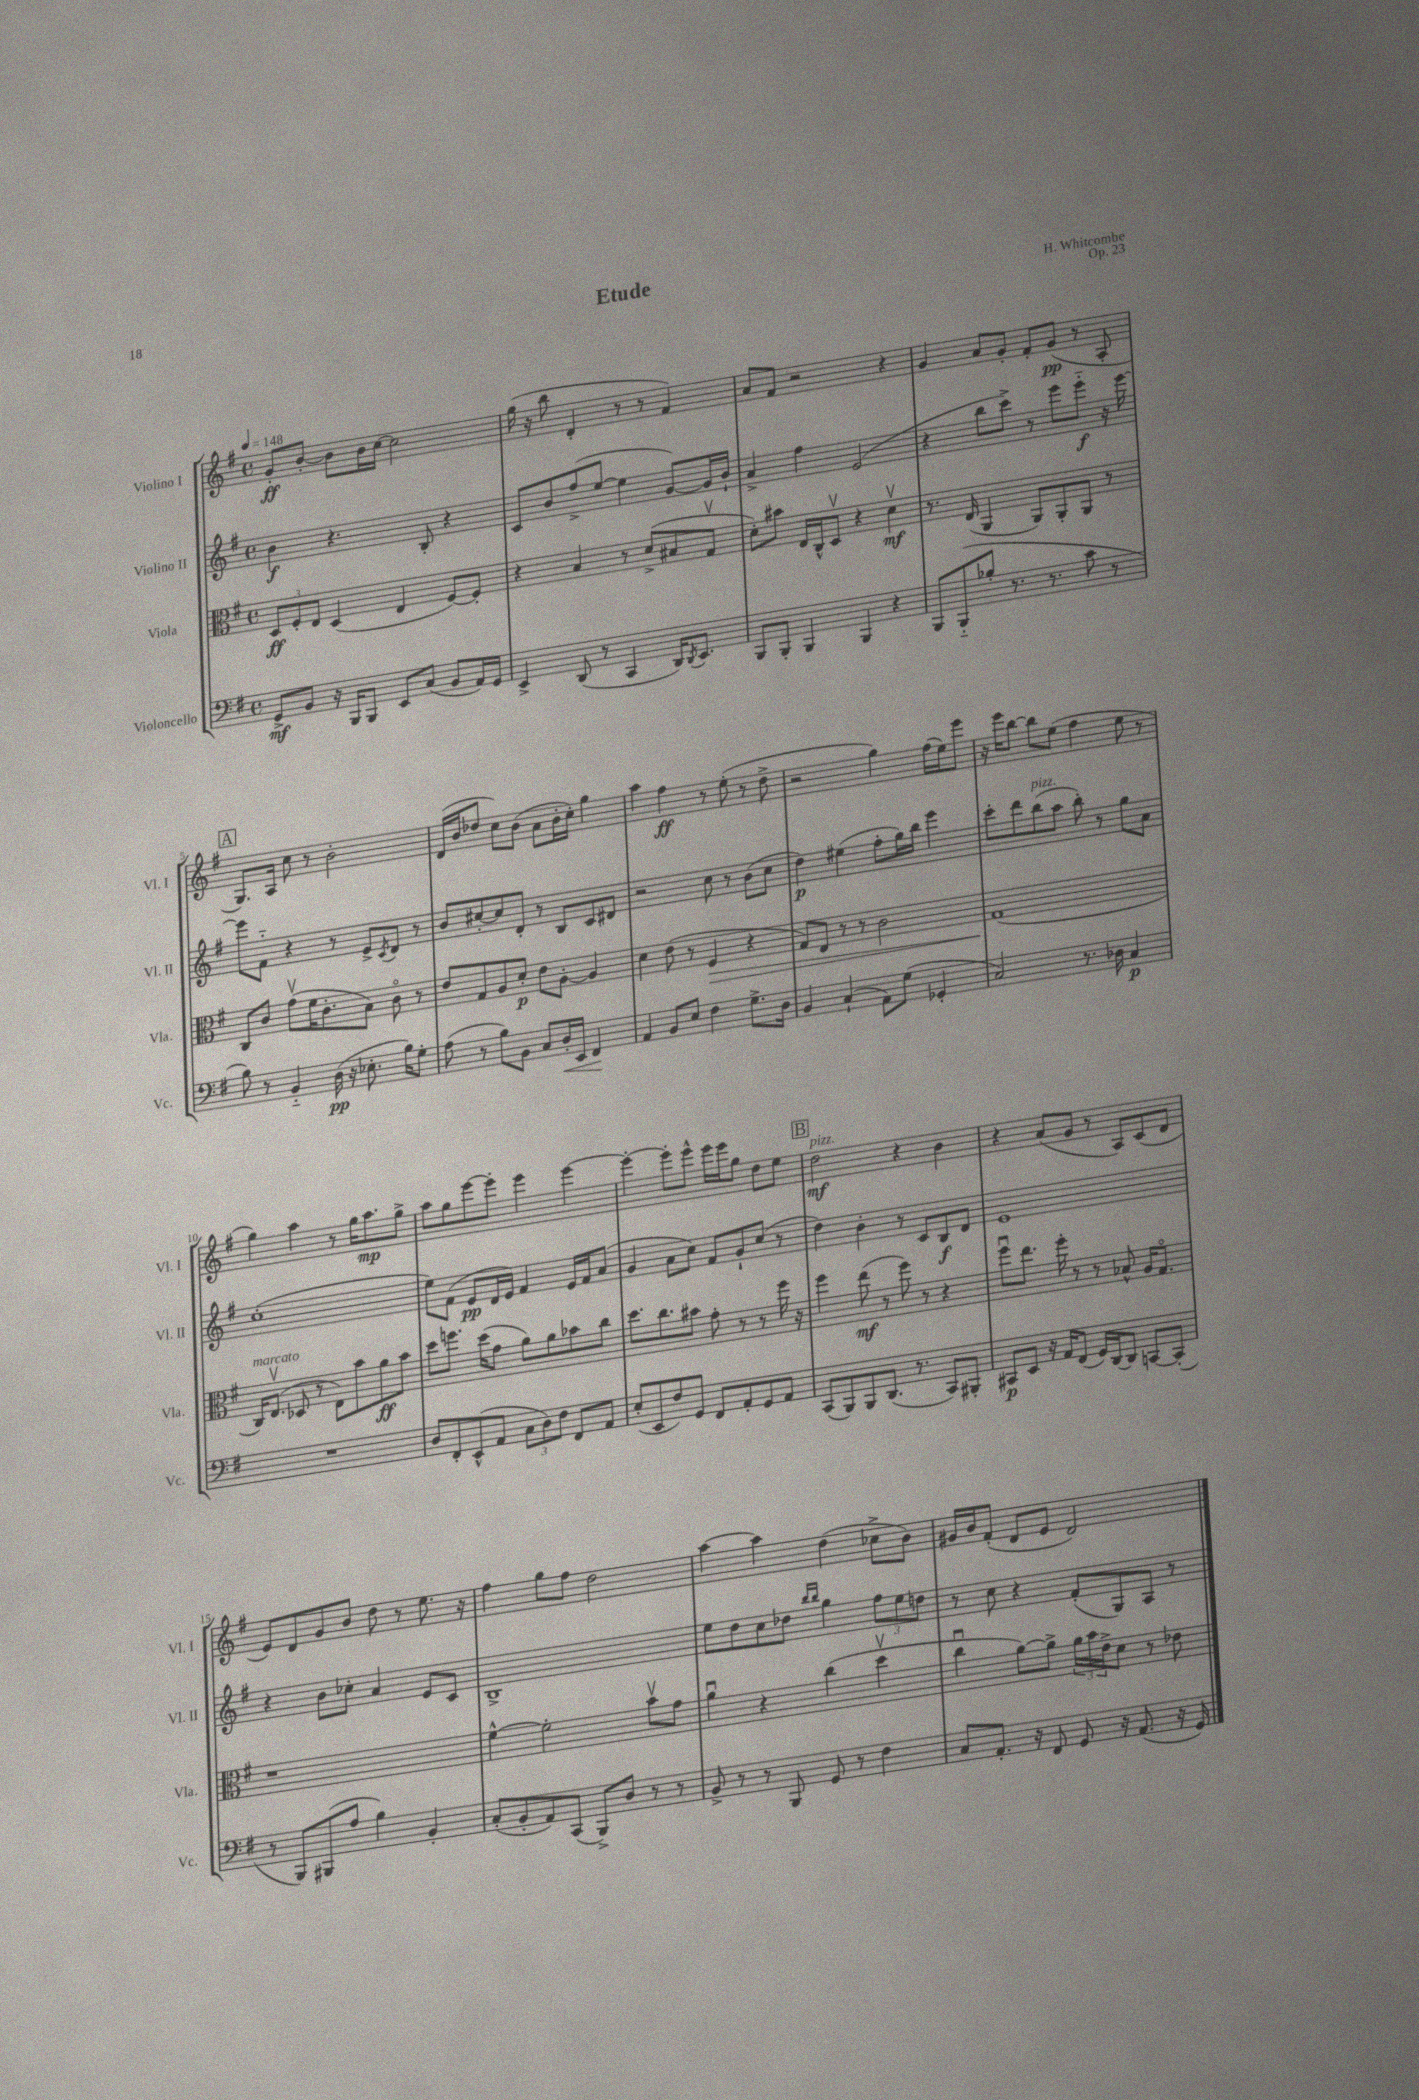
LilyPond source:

\header { title = "Etude" composer = "H. Whitcombe" opus = "Op. 23" }
<<
\new StaffGroup <<
\new Staff = "s0" \with { instrumentName = "Violino I" shortInstrumentName = "Vl. I" } {
    \clef treble \key g \major \defaultTimeSignature \time 4/4 \tempo 4 = 148
    g'8-.\ff b'8~-. b'8 b'16 c''16~ c''2 |
    g''16( r16 b''8 d'4-. r8 r8 fis'4) |
    a'8 fis'8 r2 r4 |
    g'4 a'8 g'8-. fis'8-. g'8\pp( r8 a8-. |
    \mark \markup { \box "A" } g8.) a16 c''8 r8 b'2-. |
    d'16( b'16 des''8 c''8) b'8( a'8 b'16-. c''16-.) g''4 |
    a''4 fis''4\ff r8 e''8-.( r8 d''8-> |
    r2 g''4) fis''16( e''16) e'''8 |
    r16 e'''16 b''8~ b''8 e''8( fis''4 e''8 r8 |
    g''4) a''4 r8 g''16 a''8.\mp g''8-> |
    a''8 g''8 e'''8~ e'''8-. e'''4 e'''4~ |
    e'''4~-. e'''8-. e'''8-^ e'''16 e'''16 g''8 d''8 e''8 |
    \mark \markup { \box "B" } d''2\mf^\markup { \italic "pizz." } r4 b'4 |
    r4 a'8( g'8 r8 a8) c'8( d'8 |
    e'8) d'8 g'8 b'8 d''8 r8 e''8. r16 |
    fis''4 g''8 fis''8 d''2 |
    a''4~ a''4 d''4( ces''8-> b'8) |
    gis'16 b'16 fis'8-.( d'8 e'8 d'2) \bar "|." |
}
\new Staff = "s1" \with { instrumentName = "Violino II" shortInstrumentName = "Vl. II" } {
    \clef treble \key g \major \defaultTimeSignature \time 4/4
    b'4\f r4. b8-. r4 |
    c'8 b'8 fis''8->( e''8~ e''4 g'8~) g'16 b'16-! |
    a'4-> fis''4 e'2( |
    r4 b''8 c'''8->) r8 e'''8 e'''8-_\f r16 e'''16~ |
    \mark \markup { \box "A" } e'''8 fis'8-_ r4 r8 e'8-> \acciaccatura { c'8 } d'8 r8 |
    b'8 cis''8~-. cis''8 d'8-. r8 b8 c'8 dis'8 |
    r2 c''8 r8 b'8( c''8 |
    d''4\p) eis''4( fis''8-. g''16) b''16 e'''4 |
    c'''8-. d'''8 b''8^\markup { \italic "pizz." }( a''8 b''8-.) r8 g''8 a'8 |
    c''1-.( |
    e''8) fis'8( e'8\pp d'16 e'16) fis'4 e'16 fis'16 a'8( |
    g'4 a'8 c''8) fis'8 g'8-! c''8( r8 |
    \mark \markup { \box "B" } d''4) b'4-. r8 c'8 b8\f d'8 |
    e'1 |
    r4 b'8 ces''8-. a'4 e'8 c'8 |
    b1-> |
    e''8 d''8 c''8 des''8 \grace { b''16 b''16 } g''4 \tuplet 3/2 { fis''8 e''8 d''8 } |
    r8 c''8 r4 fis'8-.( g8) a8 r8 \bar "|." |
}
\new Staff = "s2" \with { instrumentName = "Viola" shortInstrumentName = "Vla." } {
    \clef alto \key g \major \defaultTimeSignature \time 4/4
    \tuplet 3/2 { d8\ff fis8-. e8 } d4( e4 fis8~) fis8-. |
    r4 b4 r8 d'8->( bis8 g8\upbow |
    d'8-.) bis'8 e16 c16-^ d8\upbow r4 d'4\upbow\mf |
    r8. e16( a,4 a,8) a,8-. a,8 r8 |
    \mark \markup { \box "A" } c8 c'8 g'8\upbow( fis'16 c'8.-. b8) c'8\flageolet r8 |
    e'8 g8 a8 d'8-.\p e'8 a8~-. a4 |
    d'4 e'8( r8 fis4\> r4 |
    g8) e8 r8 r8 c'2 |
    g1\!( |
    c16^\markup { \italic "marcato" }) e8.\upbow( des8 r8 e8) b'8 a'8\ff b'8 |
    d''8 f''8. d''16( g'8 a'8) a'8 bes'8 c''8 |
    d''8. c''8. bis'8 g'8-. r8 r8 fis''16 r16 |
    \mark \markup { \box "B" } fis''4 e''8\mf( r8 fis''8) r8 r4 |
    fis''8\downbow e''8. fis''16-. r8 r8 bes8-^ a16 g8.\flageolet |
    r1 |
    fis'4~-^ fis'2-. b'8\upbow g'8 |
    a'4\downbow r4 c''4( d''4\upbow |
    c''4\downbow a'8~) a'8-> \tuplet 3/2 { a'16 b'16 e'16-> } d'8 r8 ees'8 \bar "|." |
}
\new Staff = "s3" \with { instrumentName = "Violoncello" shortInstrumentName = "Vc." } {
    \clef bass \key g \major \defaultTimeSignature \time 4/4
    g,8->\mf b,8 r16 b,,16 b,,8 e,8 c8( b,8 a,16) g,16 |
    e,4-> d,8( r8 c,4 d,16) \acciaccatura { d,8 } e,8. |
    b,,8 b,,8-. b,,4 b,,4 r4 |
    b,,8 b,,8-_( bes8-. r8. r8. c'8 r8 |
    \mark \markup { \box "A" } b8) r8 b,4-_ d16\pp( r16 ees8.-. b16) g8-. |
    a8( r8 b8) b,8 c8 d16-.\< e,16 fis,4\! |
    a,4 b,8 e8 fis4 g8.-> d16 |
    b,4 c4-!( a,8) g8( ges,4-. |
    c2) r8. des16 c4\p |
    R1 |
    d8 fis,8-. e,8-^( a,8 \tuplet 3/2 { c8 d8) fis8 } fis,8 a,8 |
    e8-.( e,8 fis8) g,8 fis,8 a,8-. g,8 a,8 |
    \mark \markup { \box "B" } c,8( b,,8) b,,8 d,8.( r8. c,8) bis,,8-. |
    cis,8\p e,8 r16 a,16 fis,8( g,16) d,16~ d,8 c,8~ c,8-.( |
    r8 b,,8) bis,,8( a8 b4) b,4-. |
    c8-.( b,8-. a,8) c,8( b,,8->) d8 r8 r8 |
    b,8-> r8 r8 b,,8 g,8 r8 fis4 |
    c8 a,8.-. r16 fis,8 g,8 r16 a,8.( r16 g,16) \bar "|." |
}
>>
>>
